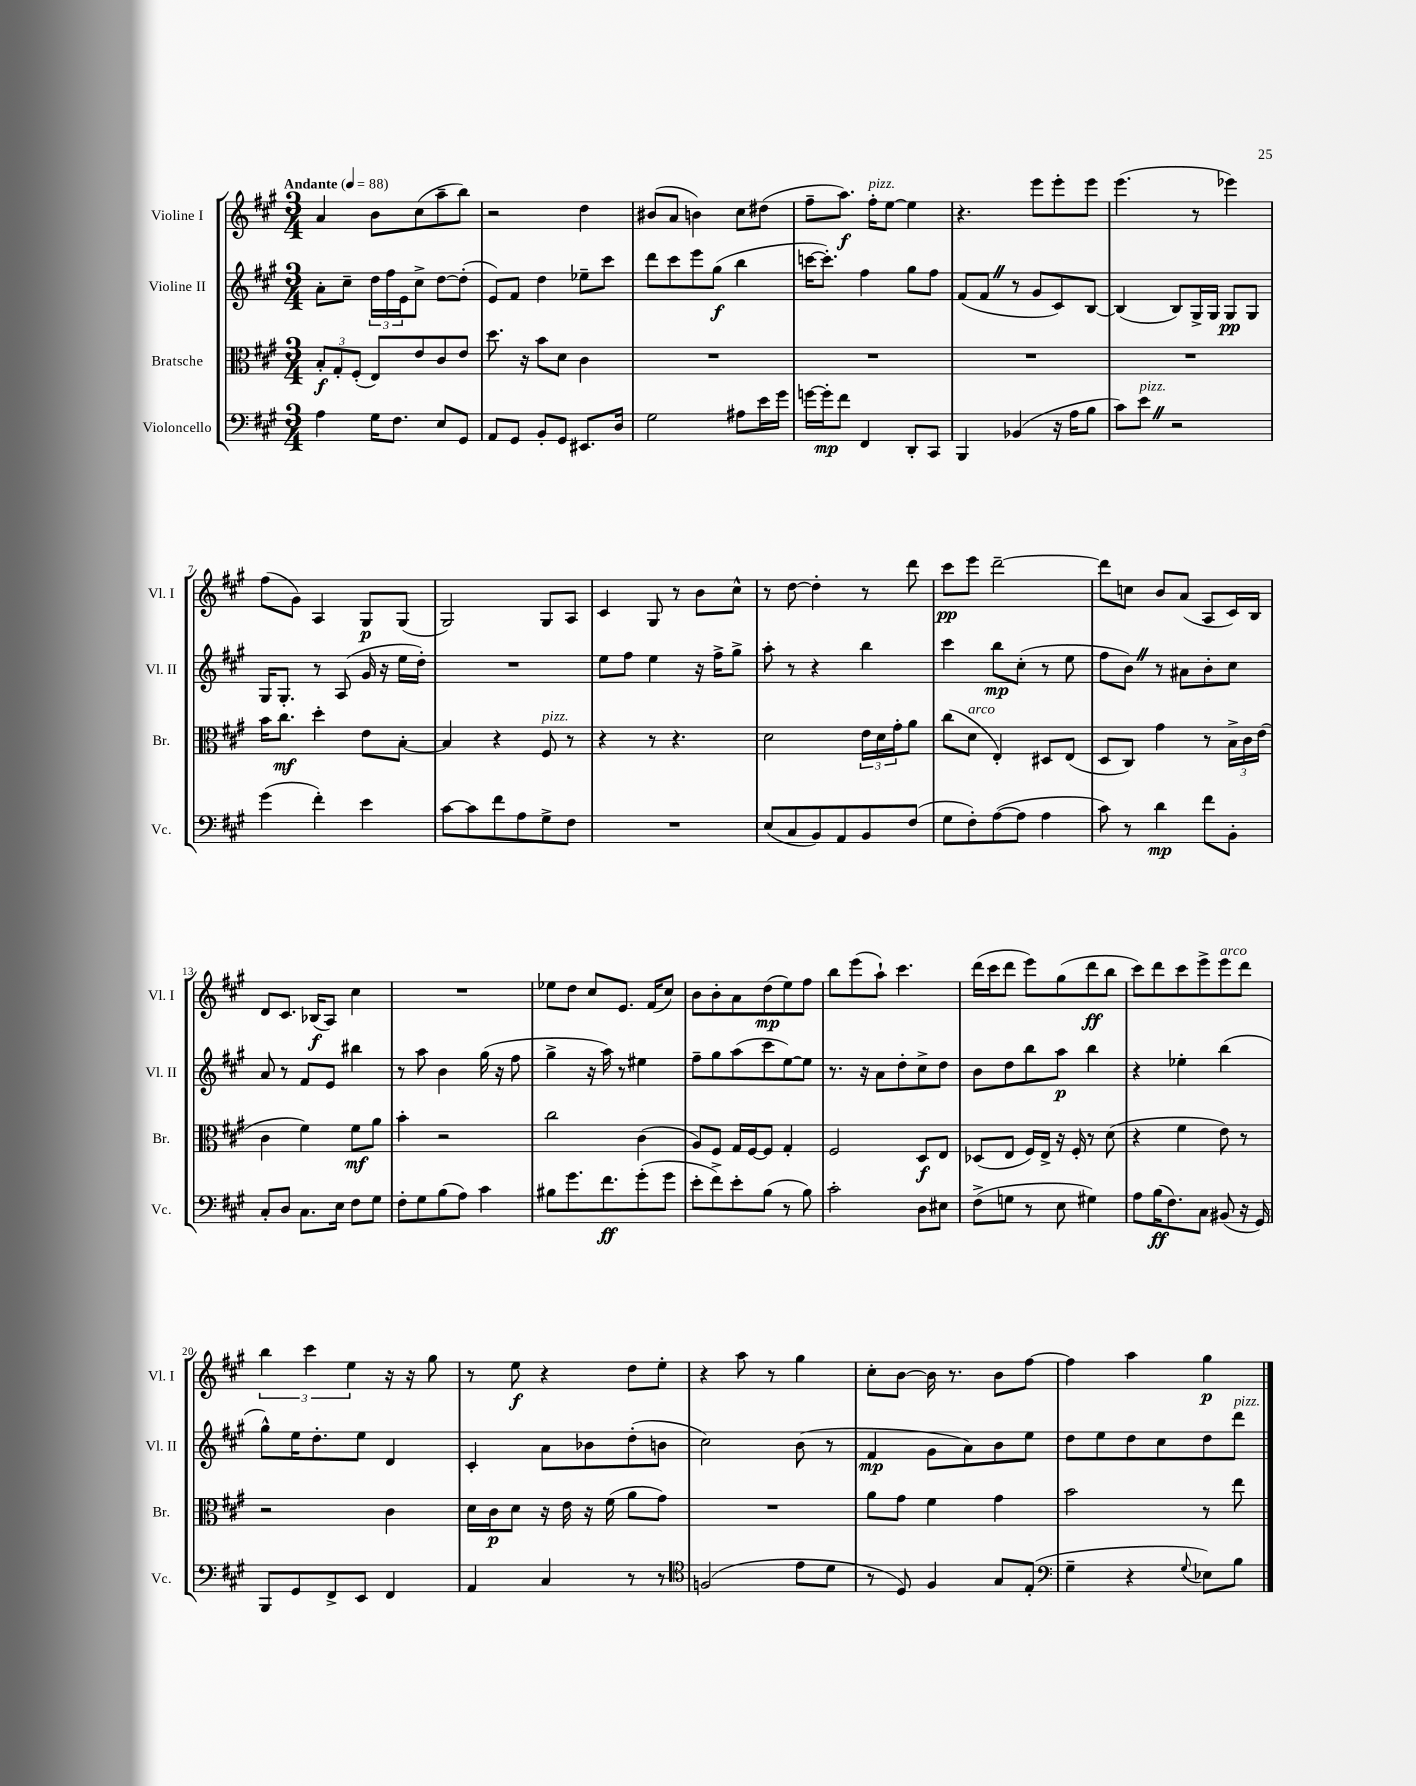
<<
\new StaffGroup <<
\new Staff = "s0" \with { instrumentName = "Violine I" shortInstrumentName = "Vl. I" } {
    \clef treble \key a \major \numericTimeSignature \time 3/4 \tempo "Andante" 4 = 88
    a'4 b'8 cis''8( a''8-- b''8) |
    r2 d''4 |
    bis'8( a'8 b'4) cis''8 dis''8( |
    fis''8-- a''8.\f) fis''16-.^\markup { \italic "pizz." } e''8~ e''4 |
    r4. e'''8 e'''8-. e'''8 |
    e'''4.( r8 ees'''4) |
    fis''8( gis'8) a4 gis8\p gis8( |
    gis2) gis8 a8 |
    cis'4 gis8 r8 b'8 cis''8-^ |
    r8 d''8~ d''4-. r8 d'''8 |
    cis'''8\pp e'''8 d'''2~-- |
    d'''8 c''8 b'8 a'8( a8 cis'16) b16 |
    d'8 cis'8. bes16\f( a8) cis''4 |
    R2. |
    ees''8 d''8 cis''8 e'8. fis'16( cis''8) |
    b'8 b'8-. a'8 d''8\mp( e''8) fis''8 |
    b''8 e'''8( a''8-!) cis'''4. |
    d'''16( cis'''16 d'''8 e'''8) gis''8( d'''8\ff b''8 |
    cis'''8) d'''8 cis'''8 e'''8-> e'''8^\markup { \italic "arco" } d'''8 |
    \tuplet 3/2 { b''4 cis'''4 e''4 } r16 r16 gis''8 |
    r8 e''8\f r4 d''8 e''8-. |
    r4 a''8 r8 gis''4 |
    cis''8-. b'8~ b'16 r8. b'8 fis''8~ |
    fis''4 a''4 gis''4\p \bar "|." |
}
\new Staff = "s1" \with { instrumentName = "Violine II" shortInstrumentName = "Vl. II" } {
    \clef treble \key a \major \numericTimeSignature \time 3/4
    a'8-. cis''8-- \tuplet 3/2 { d''16 fis''16 e'16 } cis''8-> d''8~ d''8-.( |
    e'8) fis'8 d''4 ees''8-- cis'''8 |
    d'''8 cis'''8 e'''8 gis''8\f( b''4 |
    c'''16~ c'''8.-.) fis''4 gis''8 fis''8 |
    fis'8( fis'8 \once \override BreathingSign.text = \markup { \musicglyph "scripts.caesura.straight" } \breathe r8 gis'8 cis'8) b8~ |
    b4( b8) gis16-> gis16 gis8\pp gis8 |
    gis16 gis8.-. r8 a8( gis'16 r16 e''16 d''16-.) |
    R2. |
    e''8 fis''8 e''4 r16 fis''16-> gis''8-> |
    a''8-. r8 r4 b''4 |
    cis'''4 b''8\mp cis''8-.( r8 e''8 |
    fis''8 b'8) \once \override BreathingSign.text = \markup { \musicglyph "scripts.caesura.straight" } \breathe r8 ais'8 b'8-. cis''8 |
    a'8 r8 fis'8 e'8 bis''4 |
    r8 a''8 b'4 gis''16( r16 fis''8 |
    gis''4-> r16 a''16) r8 eis''4 |
    fis''8-- gis''8 a''8( cis'''8 e''8~) e''8 |
    r8. r16 a'8 d''8-. cis''8-> d''8 |
    b'8 d''8 b''8 a''8\p b''4 |
    r4 ees''4-. b''4( |
    gis''8-^) e''16 d''8.-. e''8 d'4 |
    cis'4-. a'8 bes'8 d''8-.( b'8 |
    cis''2) b'8( r8 |
    fis'4\mp gis'8 a'8) b'8 e''8 |
    d''8 e''8 d''8 cis''8 d''8 d'''8^\markup { \italic "pizz." } \bar "|." |
}
\new Staff = "s2" \with { instrumentName = "Bratsche" shortInstrumentName = "Br." } {
    \clef alto \key a \major \numericTimeSignature \time 3/4
    \tuplet 3/2 { b8-.\f gis8-. fis8-.( } e8) e'8 cis'8 e'8 |
    d''8. r16 b'8 d'8 cis'4 |
    R2. |
    R2. |
    R2. |
    R2. |
    b'16 cis''8.\mf d''4-. e'8 b8~-. |
    b4 r4 fis8^\markup { \italic "pizz." } r8 |
    r4 r8 r4. |
    d'2 \tuplet 3/2 { e'16 d'16 gis'16-. } a'8 |
    cis''8( d'8^\markup { \italic "arco" } e4-.) dis8 e8( |
    d8 cis8) gis'4 r8 \tuplet 3/2 { b16-> cis'16 e'16( } |
    cis'4 fis'4) fis'8\mf a'8 |
    b'4-. r2 |
    cis''2 cis'4( |
    a8) fis8 gis16 fis16~ fis8 gis4-. |
    fis2 d8\f e8 |
    des8( e8 fis16) e16-> r16 fis16-. r8 d'8( |
    r4 fis'4 e'8) r8 |
    r2 cis'4 |
    d'16 cis'16\p d'8 r16 e'16 r16 fis'16( a'8 gis'8) |
    R2. |
    a'8 gis'8 fis'4 gis'4 |
    b'2 r8 e''8 \bar "|." |
}
\new Staff = "s3" \with { instrumentName = "Violoncello" shortInstrumentName = "Vc." } {
    \clef bass \key a \major \numericTimeSignature \time 3/4
    a4 gis16 fis8. e8 gis,8 |
    a,8 gis,8 b,8-. gis,8 eis,8. d16 |
    gis2 ais8 e'16 gis'16 |
    g'16~ g'16-.\mp fis'8 fis,4 d,8-. cis,8 |
    b,,4 bes,4( r16 a16 b8 |
    cis'8) e'8^\markup { \italic "pizz." } \once \override BreathingSign.text = \markup { \musicglyph "scripts.caesura.straight" } \breathe r2 |
    gis'4( fis'4-.) e'4 |
    cis'8~ cis'8 fis'8 a8 gis8-> fis8 |
    R2. |
    e8( cis8 b,8) a,8 b,8 fis8( |
    gis8 fis8-.) a8~( a8 a4 |
    cis'8) r8 d'4\mp fis'8 b,8-. |
    cis8-. d8 cis8. e16 fis8 gis8 |
    fis8-. gis8 b8( a8) cis'4 |
    bis8 gis'8. fis'8.\ff gis'8-.( gis'8 |
    e'8-. fis'8->) e'8-. b8( r8 b8) |
    cis'2-. d8 eis8 |
    fis8->( g8 r8 e8 gis4) |
    a8 b16\ff( fis8.) cis8 bis,8( r16 gis,16) |
    b,,8 gis,8 fis,8-> e,8 fis,4 |
    a,4 cis4 r8 r8 |
    \clef tenor f2( e'8 d'8 |
    r8 d8) fis4 gis8 e8-.( |
    \clef bass gis4-- r4 \appoggiatura { gis8 } ees8) b8 \bar "|." |
}
>>
>>
